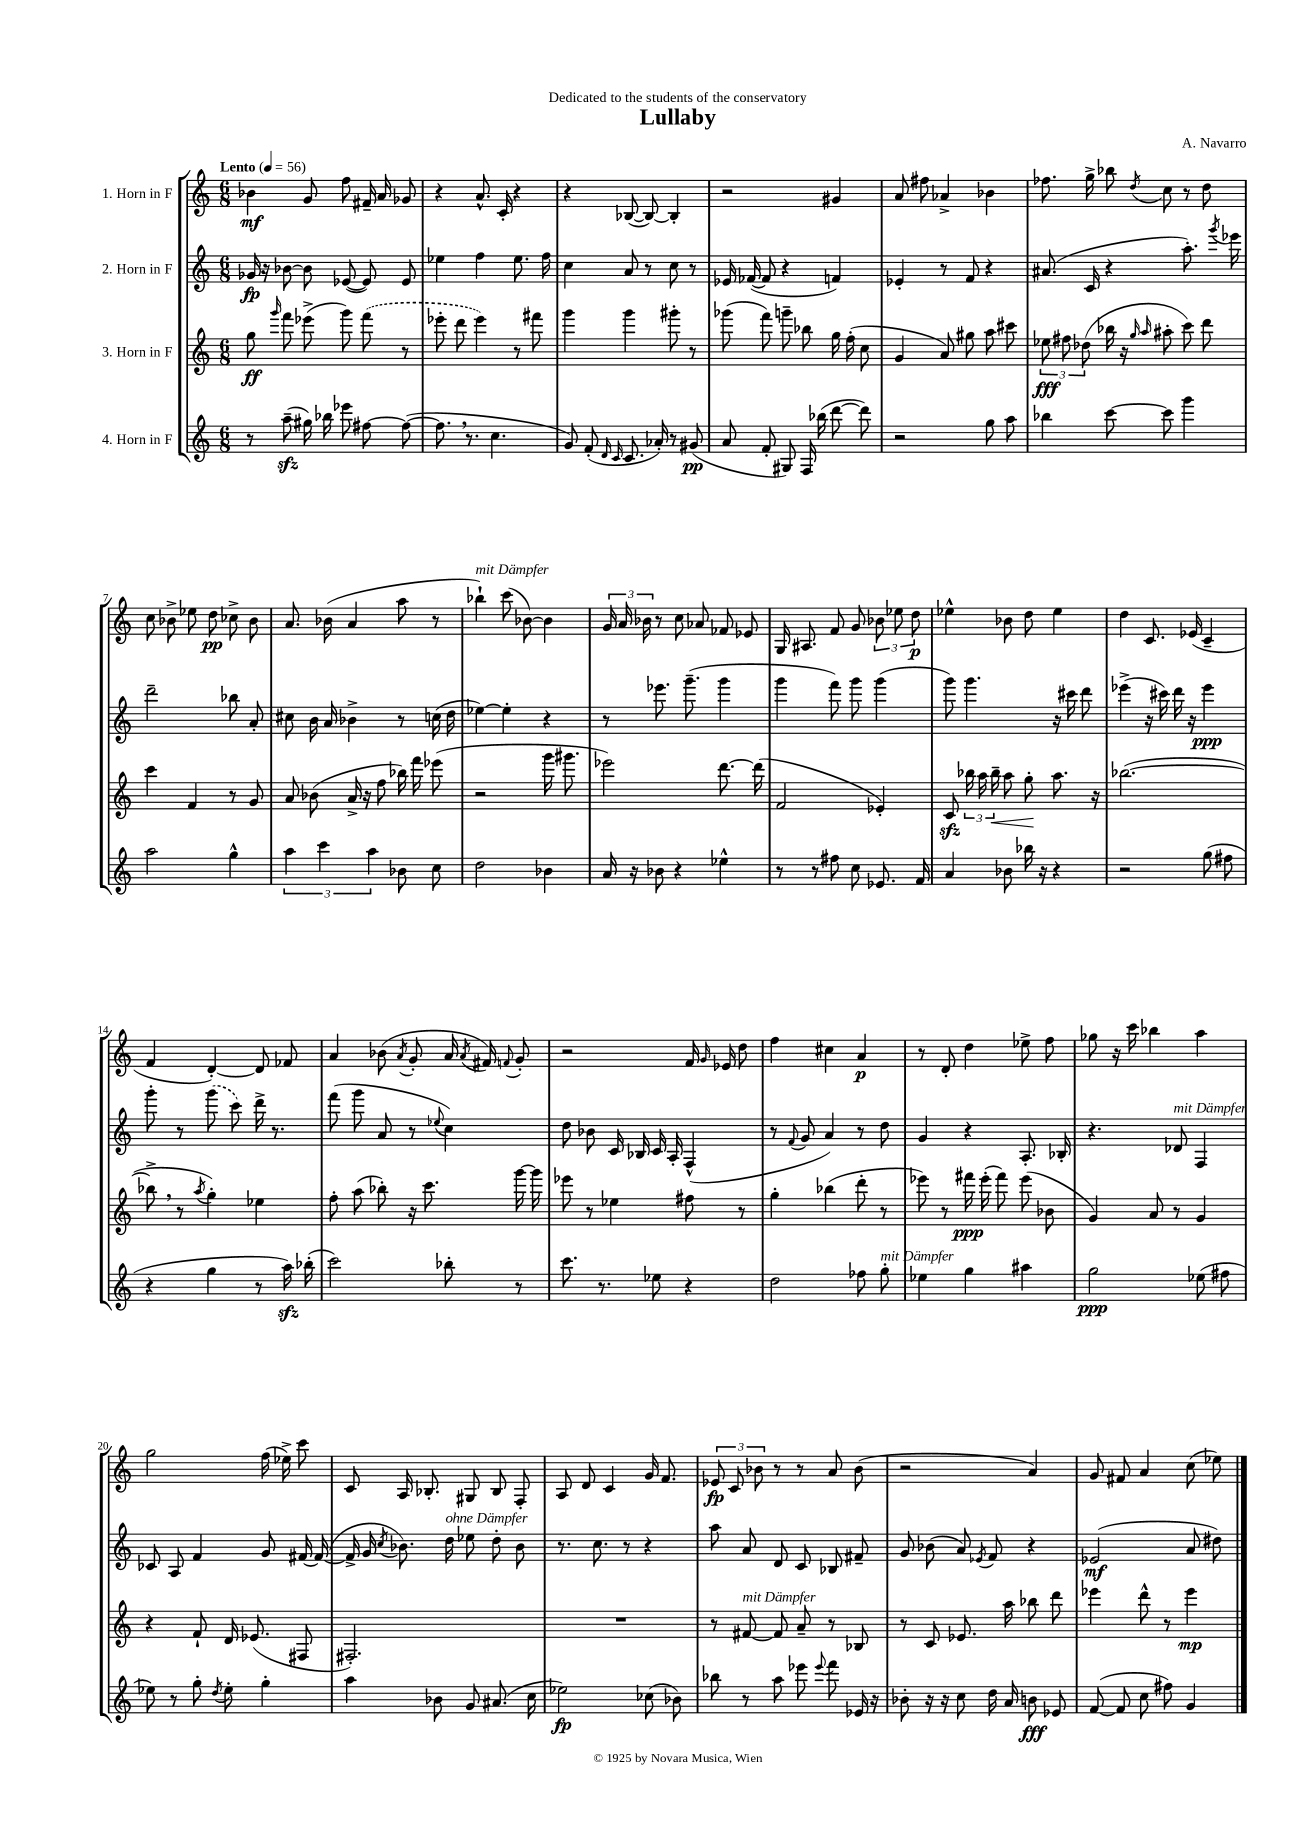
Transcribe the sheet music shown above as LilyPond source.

\header { title = "Lullaby" composer = "A. Navarro" dedication = "Dedicated to the students of the conservatory" }
<<
\new StaffGroup <<
\new Staff = "s0" \with { instrumentName = "1. Horn in F" } {
    \clef treble \key c \major \numericTimeSignature \time 6/8 \tempo "Lento" 4 = 56
    \autoBeamOff bes'4\mf g'8 f''8 fis'16-- a'16 ges'8 |
    r4 a'8.-^ c'16-. r4 |
    r4 bes8~( bes8~) bes4-. |
    r2 gis'4 |
    a'8 fis''8 aes'4-> bes'4 |
    fes''8. g''16-> bes''8 \acciaccatura { d''8 } c''8 r8 d''8 |
    c''8 bes'8-> ees''8 d''8\pp ces''8-> bes'8 |
    a'8. bes'16( a'4 a''8 r8 |
    bes''4-!^\markup { \italic "mit Dämpfer" }) c'''8( bes'8~) bes'4 |
    \tuplet 3/2 { g'16 a'16 bes'16 } r8 c''8 aes'8 fes'8 ees'8 |
    g16 ais8. f'8 g'8 \tuplet 3/2 { bes'8 ees''8 d''8\p } |
    ees''4-^ bes'8 d''8 ees''4 |
    d''4 c'8. ees'16( c'4-- |
    f'4 d'4~-.) d'8 fes'8 |
    a'4 bes'8( \acciaccatura { a'8 } g'8-. a'16 \acciaccatura { a'8 } fis'16) \appoggiatura { f'8 } g'8-. |
    r2 f'16 \grace { g'16 } ees'16 d''8 |
    f''4 cis''4 a'4\p |
    r8 d'8-. d''4 ees''8-> f''8 |
    ges''8 r16 c'''16 bes''4 a''4 |
    g''2 f''16( ees''16->) c'''8 |
    c'8 a16 bes8.-. gis8 bes8 f8-. |
    a8 d'8 c'4 g'16 f'8. |
    \tuplet 3/2 { ees'8\fp c'8 bes'8 } r8 r8 a'8 bes'8( |
    r2 a'4) |
    g'8 fis'8 a'4 c''8( ees''8) \bar "|." |
}
\new Staff = "s1" \with { instrumentName = "2. Horn in F" } {
    \clef treble \key c \major \numericTimeSignature \time 6/8
    \autoBeamOff ges'16\fp r16 bes'8~ bes'8 ees'8~( ees'8) ees'8 |
    ees''4 f''4 ees''8. f''16 |
    c''4 a'8 r8 c''8 r8 |
    ees'16 fes'16~( fes'8 r4 f'4) |
    ees'4-. r8 f'8 r4 |
    ais'8.( c'16 r4 a''8.-.) \acciaccatura { g'''8 } ees'''16 |
    d'''2-- bes''8 a'8-. |
    cis''8 b'16 a'16 bes'4-> r8 c''16( d''16 |
    ees''4~) ees''4-. r4 |
    r8 ees'''8. g'''8.--( g'''4 |
    g'''4 f'''8) g'''8 g'''4( |
    g'''8) g'''4. r16 cis'''16 d'''8 |
    ees'''4->( r16 cis'''16) d'''16 r16 ees'''4\ppp |
    g'''8-. r8 \once \slurDashed g'''8( c'''8) d'''16-> r8. |
    f'''8( g'''8 a'8 r8 \appoggiatura { ees''8 } c''4) |
    d''8 bes'8 c'16 bes16 c'16 a16-. f4-^( |
    r8 \appoggiatura { f'8 } g'8 a'4) r8 d''8 |
    g'4 r4 a8.-. bes16-. |
    r4. des'8^\markup { \italic "mit Dämpfer" } f4 |
    ces'8 a8 f'4 g'8 fis'16~ fis'16~( |
    fis'16-> g'16 \acciaccatura { c''8 } bes'8.) d''16^\markup { \italic "ohne Dämpfer" } ees''8 d''8-. bes'8 |
    r8. c''8. r8 r4 |
    a''8 a'8 d'8 c'8 bes8 fis'8-- |
    g'8 bes'8( a'8) \acciaccatura { ees'8 } f'8 r4 |
    ees'2\mf( a'8 dis''8) \bar "|." |
}
\new Staff = "s2" \with { instrumentName = "3. Horn in F" } {
    \clef treble \key c \major \numericTimeSignature \time 6/8
    \autoBeamOff g''8\ff \grace { g'''16 } f'''8 ees'''8->( g'''8) \once \slurDashed f'''8( r8 |
    ees'''8-. d'''8 ees'''4) r8 fis'''8 |
    g'''4 g'''4 gis'''8-. r8 |
    ges'''8( f'''8) g'''8-- bes''8 g''16 f''16-.( c''8 |
    g'4 a'8) gis''8 a''8 cis'''8 |
    \tuplet 3/2 { ees''8\fff fis''8 des''8( } bes''16 r16 \grace { g''16 a''16 } ais''8-. c'''8) d'''8 |
    c'''4 f'4 r8 g'8 |
    a'8 bes'8( a'16-> r16 f''8 bes''16) f'''16 ees'''8( |
    r2 g'''16 gis'''8. |
    ees'''2) d'''8.~ d'''16( |
    f'2 ees'4-.) |
    c'8\sfz \tuplet 3/2 { bes''16 a''16 bes''16--\< } a''8 g''8-.\! a''8. r16 |
    bes''2.~( |
    bes''8-> \breathe r8 \acciaccatura { a''8 } g''4-.) ees''4 |
    f''8-. a''8( bes''8-.) r16 c'''8. g'''16~ g'''16 |
    ees'''8 r8 ees''4 fis''8 r8 |
    g''4-. bes''4( d'''8-. r8 |
    ees'''8) r8 fis'''16\ppp ees'''16-.( fis'''8) ees'''8( bes'8 |
    g'4) a'8 r8 g'4 |
    r4 f'8-! d'16 ees'8.( fis8 |
    fis2.-.) |
    R2. |
    r8 fis'8~^\markup { \italic "mit Dämpfer" } fis'8 a'8-- r8 bes8 |
    r8 c'8 ees'8. a''16 bes''8 d'''8 |
    ees'''4 d'''8-^ r8 ees'''4\mp \bar "|." |
}
\new Staff = "s3" \with { instrumentName = "4. Horn in F" } {
    \clef treble \key c \major \numericTimeSignature \time 6/8
    \autoBeamOff r8 a''8--\sfz( gis''16) bes''16 ees'''8 fis''8~ fis''8~( |
    fis''8. \breathe r8. c''4. |
    g'8) f'8-.( \grace { d'16 c'16 } c'8. aes'16-.) r8 gis'8\pp( |
    a'8 f'8-. gis8) f16 bes''16( d'''8~ d'''8) |
    r2 g''8 a''8 |
    bes''4 c'''8~ c'''8 g'''4 |
    a''2 g''4-^ |
    \tuplet 3/2 { a''4 c'''4 a''4 } bes'8 c''8 |
    d''2 bes'4 |
    a'16 r16 bes'8 r4 ees''4-^ |
    r8 r8 fis''8 c''8 ees'8. f'16 |
    a'4 bes'8 bes''16 r16 r4 |
    r2 g''8( fis''8 |
    r4 g''4 r8 a''16\sfz) bes''16-.( |
    c'''2) bes''8-. r8 |
    c'''8. r8. ees''8 r4 |
    d''2 fes''8 g''8-.^\markup { \italic "mit Dämpfer" } |
    ees''4 g''4 ais''4 |
    g''2\ppp ees''8( fis''8 |
    ees''8) r8 g''8-. \acciaccatura { d''8 } ees''8-. g''4-. |
    a''4 bes'8 g'8 ais'8.( c''16 |
    ees''2\fp) ces''8( bes'8) |
    bes''8 r8 a''8 ees'''8 \appoggiatura { ees'''8 } f'''8 ees'16 r16 |
    bes'8-. r16 r16 c''8 d''16 a'16 b'8\fff ees'8 |
    f'8~( f'8 c''8 fis''8) g'4 \bar "|." |
}
>>
>>
